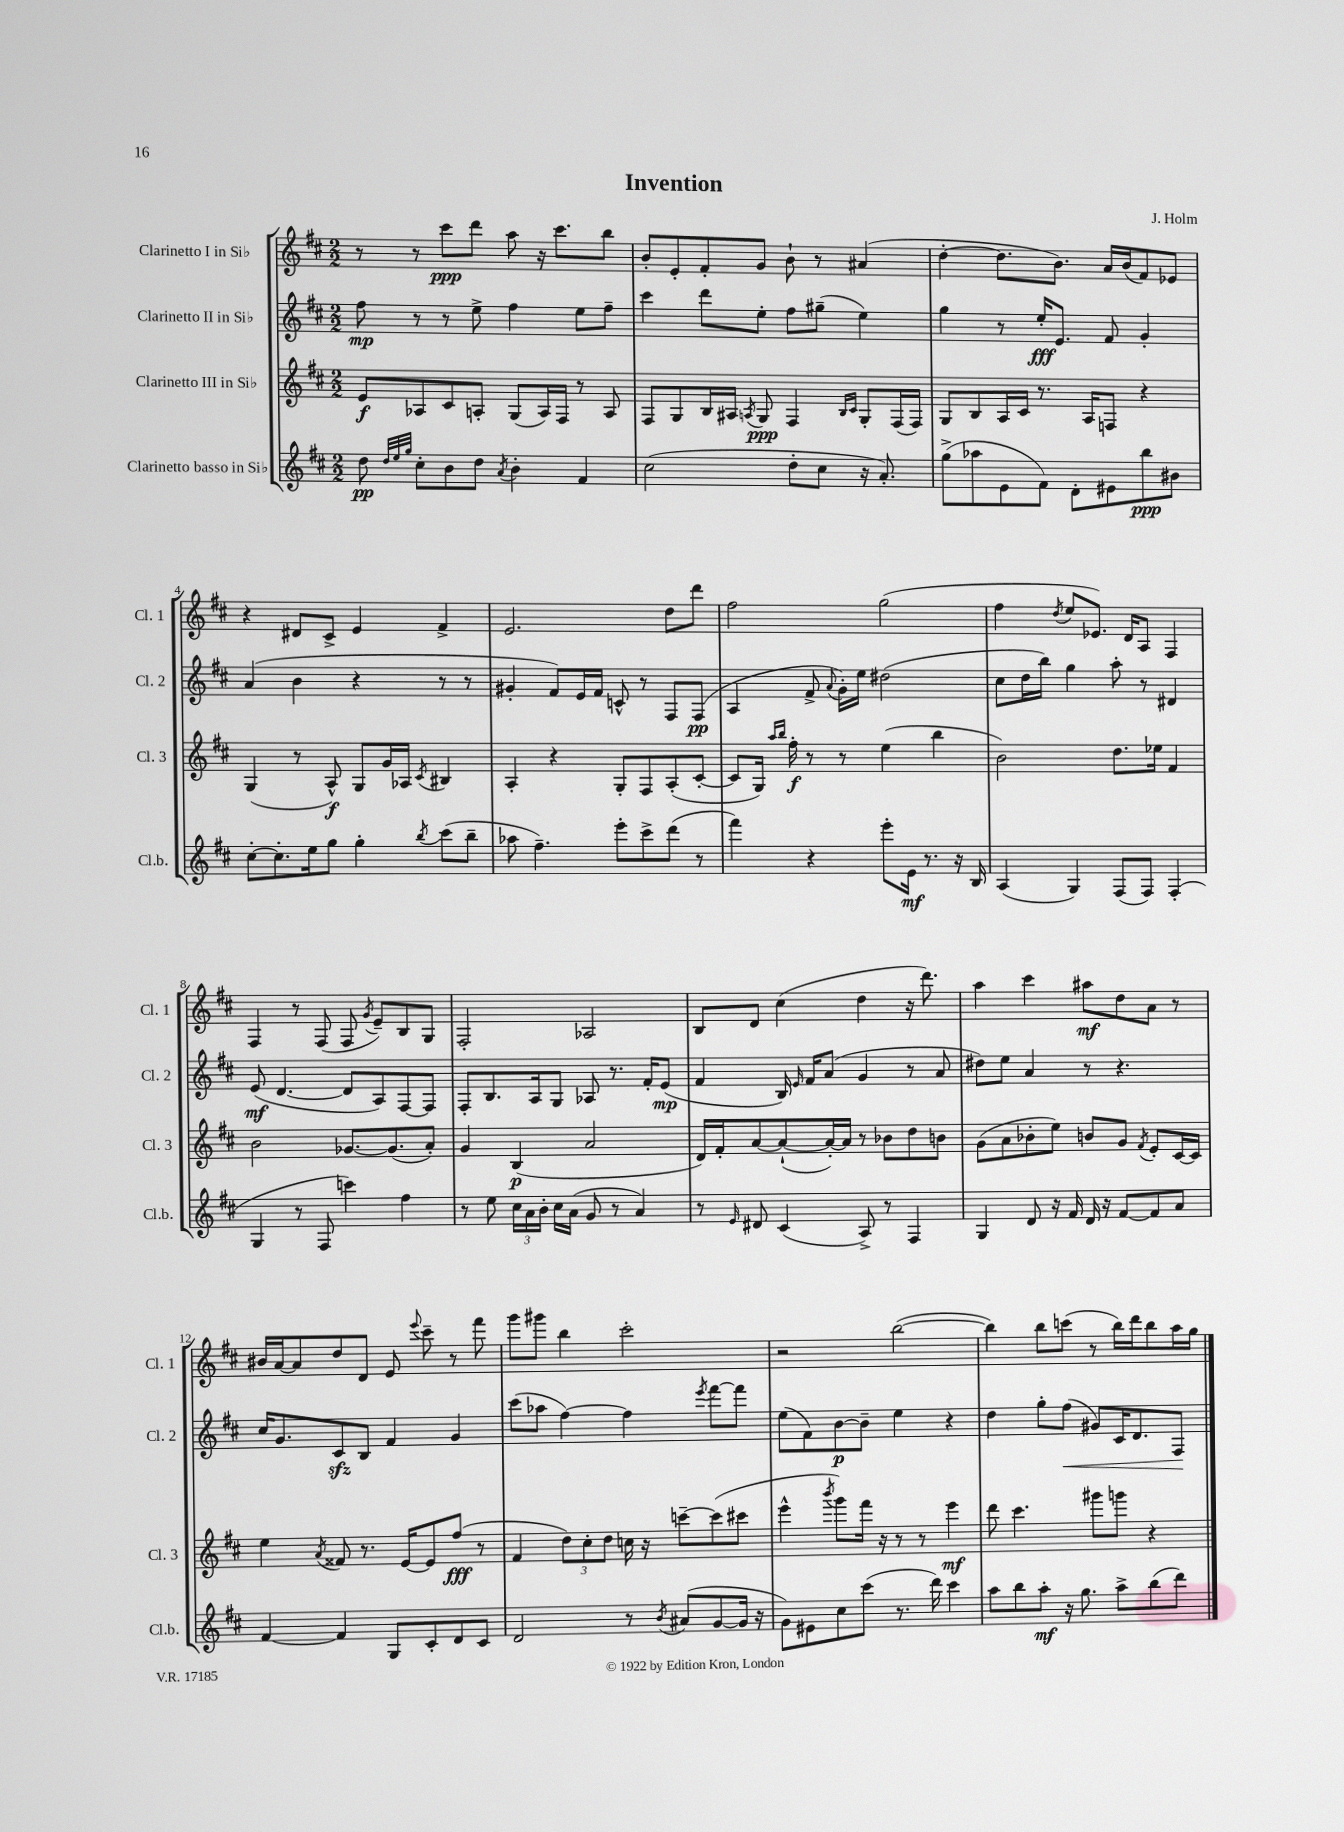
\header { title = "Invention" composer = "J. Holm" }
<<
\new StaffGroup <<
\new Staff = "s0" \with { instrumentName = "Clarinetto I in Sib" shortInstrumentName = "Cl. 1" } {
    \clef treble \key d \major \numericTimeSignature \time 2/2
    \autoBeamOff r8 r8 cis'''8[\ppp d'''8] a''8 r16 cis'''8.[ b''8] |
    b'8[-. e'8-. fis'8-. g'8] b'8-! r8 ais'4( |
    d''4~-. d''8.[ b'8.]) a'16[ b'16( fis'8) ees'8] |
    r4 dis'8[ cis'8]-> e'4 fis'4-> |
    e'2. d''8[ d'''8] |
    fis''2 g''2( |
    fis''4 \acciaccatura { d''8 } e''8[ ees'8.]) d'16[ a8] fis4 |
    fis4 r8 fis8( fis8 \acciaccatura { g'8 } e'8[--) b8 g8] |
    fis2-. aes2 |
    b8[ d'8] cis''4( d''4 r16 d'''8.) |
    a''4 cis'''4 ais''8[\mf d''8 a'8] r8 |
    bis'16[ a'16~ a'8 d''8 d'8] e'8 \appoggiatura { e'''8 } cis'''8-- r8 fis'''8 |
    g'''8[ gis'''8] b''4 cis'''2-. |
    r2 b''2~( |
    b''4) b''8[ c'''8]( r8 b''16[) d'''16 b''8 a''16 g''16] \bar "|." |
}
\new Staff = "s1" \with { instrumentName = "Clarinetto II in Sib" shortInstrumentName = "Cl. 2" } {
    \clef treble \key d \major \numericTimeSignature \time 2/2
    \autoBeamOff fis''8\mp r8 r8 e''8-> fis''4 e''8[ fis''8]-- |
    cis'''4 d'''8[ e''8]-. fis''8[ gis''8]--( e''4) |
    g''4 r8 e''16[-.\fff e'8.] fis'8 g'4-. |
    a'4( b'4 r4 r8 r8 |
    gis'4-. fis'8[) e'16 fis'16] c'8-^ r8 fis8[ fis8]\pp( |
    a4 fis'8-> \appoggiatura { a'8 } g'16[-.) e''16] dis''2( |
    cis''8[ d''16 b''16]) g''4 a''8-. r8 dis'4 |
    e'8\mf( d'4.~ d'8[ a8) fis8~ fis8] |
    fis8[-. b8. a16 g8] aes8 r8. fis'16[-. e'8]\mp( |
    fis'4 b16) \grace { e'16 } fis'16[ a'8]( g'4 r8 a'8 |
    dis''8[) e''8] a'4 r8 r4. |
    cis''16[ g'8. cis'8\sfz b8] fis'4 g'4 |
    cis'''8[( aes''8] fis''4~) fis''4 \acciaccatura { e'''8 } fis'''8[~ fis'''8] |
    e''8[( fis'8) b'8~\p b'8]-- e''4 r4 |
    d''4 g''8[-. fis''8]\<( gis'8[) cis'16 d'8. fis8]\! \bar "|." |
}
\new Staff = "s2" \with { instrumentName = "Clarinetto III in Sib" shortInstrumentName = "Cl. 3" } {
    \clef treble \key d \major \numericTimeSignature \time 2/2
    \autoBeamOff e'8[\f aes8 cis'8 a8]-. g8[( a16) fis16] r8 a8 |
    fis8[ g8 b16 ais16] \acciaccatura { a8 } g8\ppp fis4 \grace { b16[ cis'16] } g8[-. fis16( fis16]) |
    g8[ b8 a16 cis'16] r8. a16[ f8] r4 |
    g4( r8 a8-^\f) g8[ g'16 aes16] \acciaccatura { cis'8 } bis4 |
    a4-. r4 g8[-. fis8 a8-.( cis'8]~-. |
    cis'8[ g16]) \grace { a''16[ b''16] } fis''16-.\f r8 r8 e''4( b''4 |
    b'2) d''8.[ ees''16] fis'4 |
    b'2 ges'8.[~ ges'8.( a'8]-.) |
    g'4 b4\p( a'2 |
    d'16[) fis'16-. a'8~ a'8~-!( a'16~-.) a'16] r8 bes'8[ d''8 b'8] |
    g'8[( a'8 bes'8-. e''8]) b'8[ g'8] \acciaccatura { fis'8 } e'8[-. cis'16~ cis'16] |
    e''4 \acciaccatura { a'8 } fisis'8 r8. e'16[~ e'8 fis''8]\fff( r8 |
    fis'4 \tuplet 3/2 { d''8[) cis''8-. d''8] } c''16 r16 c'''8[~-- c'''8( cis'''8] |
    e'''4-^ \acciaccatura { b'''8 } g'''8[) fis'''16] r16 r8 r8 e'''4\mf |
    d'''8 cis'''4. gis'''8[ g'''8] r4 \bar "|." |
}
\new Staff = "s3" \with { instrumentName = "Clarinetto basso in Sib" shortInstrumentName = "Cl.b." } {
    \clef treble \key d \major \numericTimeSignature \time 2/2
    \autoBeamOff d''8\pp \grace { d''32[ e''32 g''32] } cis''8[-. b'8 d''8] \acciaccatura { a'8 } b'4-. fis'4 |
    cis''2( d''8[-. cis''8] r16 a'8.-.) |
    g''8[->( aes''8 e'8 fis'8]) d'8[-. eis'8 b''8\ppp bis'8] |
    cis''8[~-. cis''8.-. e''16 g''8] g''4-. \acciaccatura { b''8 } cis'''8[( b''8]-- |
    aes''8 fis''4.--) e'''8[-. cis'''8-> d'''8]( r8 |
    fis'''4) r4 e'''8[-. e'16]\mf r8. r16 b16 |
    a4( g4) fis8[( fis8]) fis4-.( |
    g4 r8 fis8 c'''4) fis''4 |
    r8 e''8 \tuplet 3/2 { cis''16[ a'16 b'16]-. } cis''16[ a'16]( g'8 r8 a'4) |
    r8 \grace { e'16 } dis'8 cis'4( a8->) r8 fis4 |
    g4 d'8 r16 fis'16 d'16 r16 fis'8[~ fis'8 a'8] |
    fis'4~ fis'4 g8[ cis'8-. d'8 cis'8] |
    d'2 r8 \acciaccatura { b'8 } ais'8[( g'8~ g'16] r16 |
    g'8[) eis'8 cis''8 cis'''8]( r8. d'''16) cis'''4 |
    a''8[ b''8 a''8]-.\mf r16 g''8. a''8[-> b''8( d'''8]) \bar "|." |
}
>>
>>
